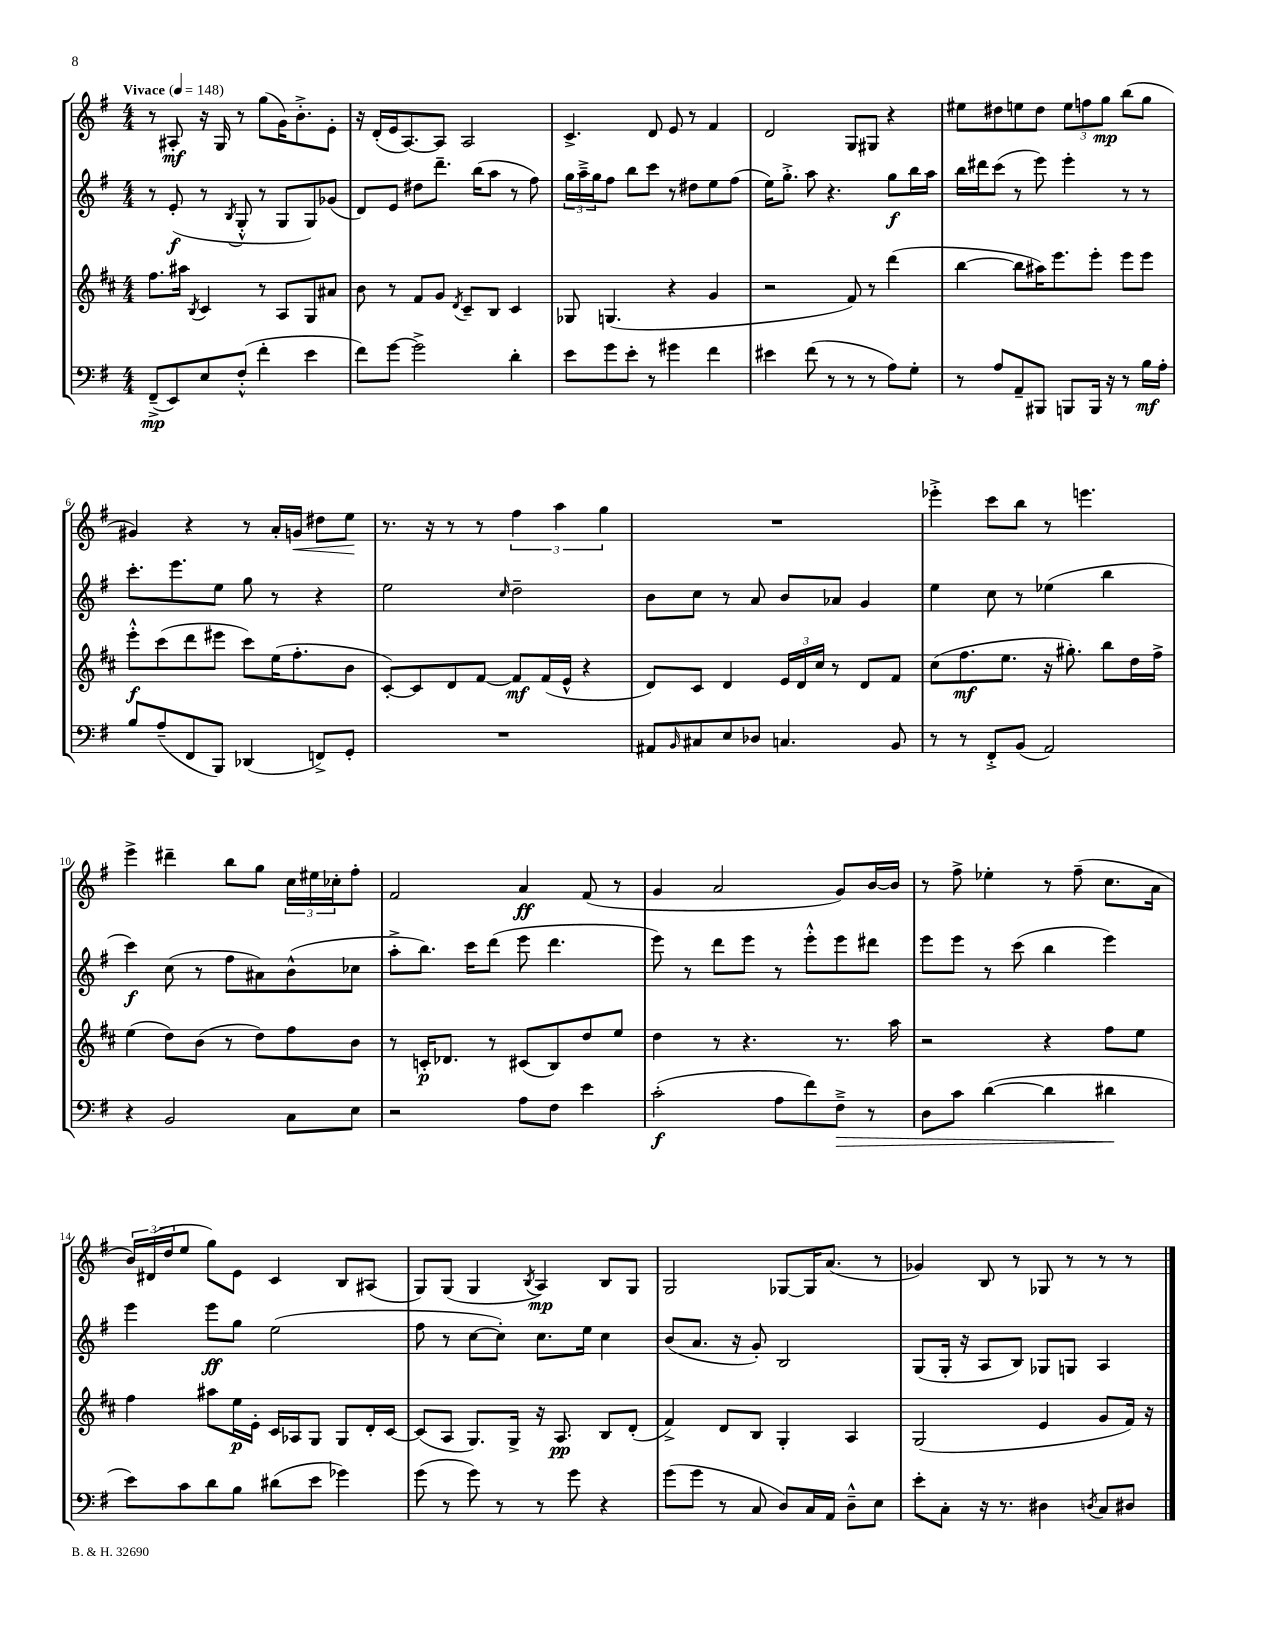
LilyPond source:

<<
\new StaffGroup <<
\new Staff = "s0" {
    \clef treble \key g \major \numericTimeSignature \time 4/4 \tempo "Vivace" 4 = 148
    r8 ais8-.\mf r16 g16 r8 g''8( g'16) b'8.-.-> e'8-. |
    r16 d'16-.( e'16 a8.~) a8 a2 |
    c'4.-> d'8 e'8 r8 fis'4 |
    d'2 g8 gis8 r4 |
    eis''8 dis''8 e''8 dis''8 \tuplet 3/2 { e''8 f''8 g''8\mp } b''8( g''8 |
    gis'4) r4 r8 a'16-. g'16\< dis''8 e''8\! |
    r8. r16 r8 r8 \tuplet 3/2 { fis''4 a''4 g''4 } |
    R1 |
    ees'''4-.-> c'''8 b''8 r8 e'''4. |
    e'''4-> dis'''4-- b''8 g''8 \tuplet 3/2 { c''16 eis''16 ces''16-. } fis''8-. |
    fis'2 a'4\ff fis'8( r8 |
    g'4 a'2 g'8) b'16~ b'16 |
    r8 fis''8-> ees''4-. r8 fis''8--( c''8. a'16 |
    \tuplet 3/2 { b'16) dis'16( d''16 } e''8 g''8) e'8 c'4 b8 ais8( |
    g8) g8( g4 \acciaccatura { b8 } a4\mp) b8 g8 |
    g2 ges8~ ges16 a'8.( r8 |
    ges'4) b8 r8 ges8 r8 r8 r8 \bar "|." |
}
\new Staff = "s1" {
    \clef treble \key g \major \numericTimeSignature \time 4/4
    r8 e'8-.\f( r8 \acciaccatura { b8 } g8-.-^ r8 g8 g8) ges'8( |
    d'8) e'8 dis''8 d'''8.-- b''16( a''8 r8 fis''8) |
    \tuplet 3/2 { g''16 a''16---> g''16 } fis''8 b''8 c'''8 r8 dis''8 e''8 fis''8( |
    e''16) g''8.-.-> a''8 r4. g''8\f b''16 a''16 |
    b''16 dis'''16 c'''8( r8 e'''8) e'''4-. r8 r8 |
    c'''8.-. e'''8. e''8 g''8 r8 r4 |
    e''2 \grace { c''16 } d''2-- |
    b'8 c''8 r8 a'8 b'8 aes'8 g'4 |
    e''4 c''8 r8 ees''4( b''4 |
    c'''4\f) c''8( r8 fis''8 ais'8) b'8-^( ces''8 |
    a''8-.-> b''8.) c'''16 d'''8( e'''8 d'''4. |
    e'''8) r8 d'''8 e'''8 r8 e'''8-.-^ e'''8 dis'''8 |
    e'''8 e'''8 r8 c'''8( b''4 e'''4) |
    e'''4 e'''8\ff g''8 e''2( |
    fis''8 r8 c''8~ c''8-.) c''8. e''16 c''4 |
    b'8( a'8. r16 g'8-.) b2 |
    g8( g16-. r16 a8 b8) ges8 g8 a4 \bar "|." |
}
\new Staff = "s2" {
    \clef treble \key d \major \numericTimeSignature \time 4/4
    fis''8. ais''16 \acciaccatura { b8 } cis'4 r8 a8 g8 ais'8 |
    b'8 r8 fis'8 g'8 \acciaccatura { d'8 } cis'8-- b8 cis'4 |
    ges8 g4.( r4 g'4 |
    r2 fis'8) r8 d'''4( |
    b''4~ b''8 ais''16) e'''8. e'''8-. e'''8 e'''8 |
    e'''8-.-^\f cis'''8( d'''8 eis'''8 cis'''8) e''16( fis''8.-. b'8 |
    cis'8~-.) cis'8 d'8 fis'8~ fis'8\mf fis'16( e'16-^ r4 |
    d'8) cis'8 d'4 \tuplet 3/2 { e'16 d'16 cis''16 } r8 d'8 fis'8 |
    cis''8( fis''8.\mf e''8. r16 gis''8.-.) b''8 d''16 fis''16-> |
    e''4( d''8) b'8( r8 d''8) fis''8 b'8 |
    r8 c'16-.\p des'8. r8 cis'8( b8) d''8 e''8 |
    d''4 r8 r4. r8. a''16 |
    r2 r4 fis''8 e''8 |
    fis''4 ais''8 e''16\p e'16-. cis'16 aes16 g8 g8 d'16-. cis'16~ |
    cis'8( a8 g8.) g16-> r16 a8.\pp b8 d'8-.( |
    fis'4->) d'8 b8 g4-. a4 |
    g2( e'4 g'8 fis'16) r16 \bar "|." |
}
\new Staff = "s3" {
    \clef bass \key g \major \numericTimeSignature \time 4/4
    fis,8--->\mp( e,8) e8 fis8-.-^( fis'4-. e'4 |
    fis'8) g'8~ g'2-> d'4-. |
    e'8 g'8 e'8-. r8 gis'4 fis'4 |
    eis'4 fis'8( r8 r8 r8 a8) g8-. |
    r8 a8 a,8-- bis,,8 b,,8 b,,16 r16 r8 b16\mf a16-. |
    b8 a8--( fis,8 b,,8) des,4( f,8->) g,8-. |
    R1 |
    ais,8 \grace { b,16 } cis8 e8 des8 c4. b,8 |
    r8 r8 fis,8-.-> b,8( a,2) |
    r4 b,2 c8 e8 |
    r2 a8 fis8 e'4 |
    c'2-.\f( a8 fis'8) fis8--->\> r8 |
    d8 c'8 d'4~( d'4 dis'4\! |
    e'8) c'8 d'8 b8 dis'8( e'8 ges'4) |
    g'8( r8 g'8) r8 r8 g'8 r4 |
    g'8( g'8 r8 c8 d8) c16 a,16 d8---^ e8 |
    e'8-. c8-. r16 r8. dis4 \acciaccatura { d8 } c8 dis8 \bar "|." |
}
>>
>>
